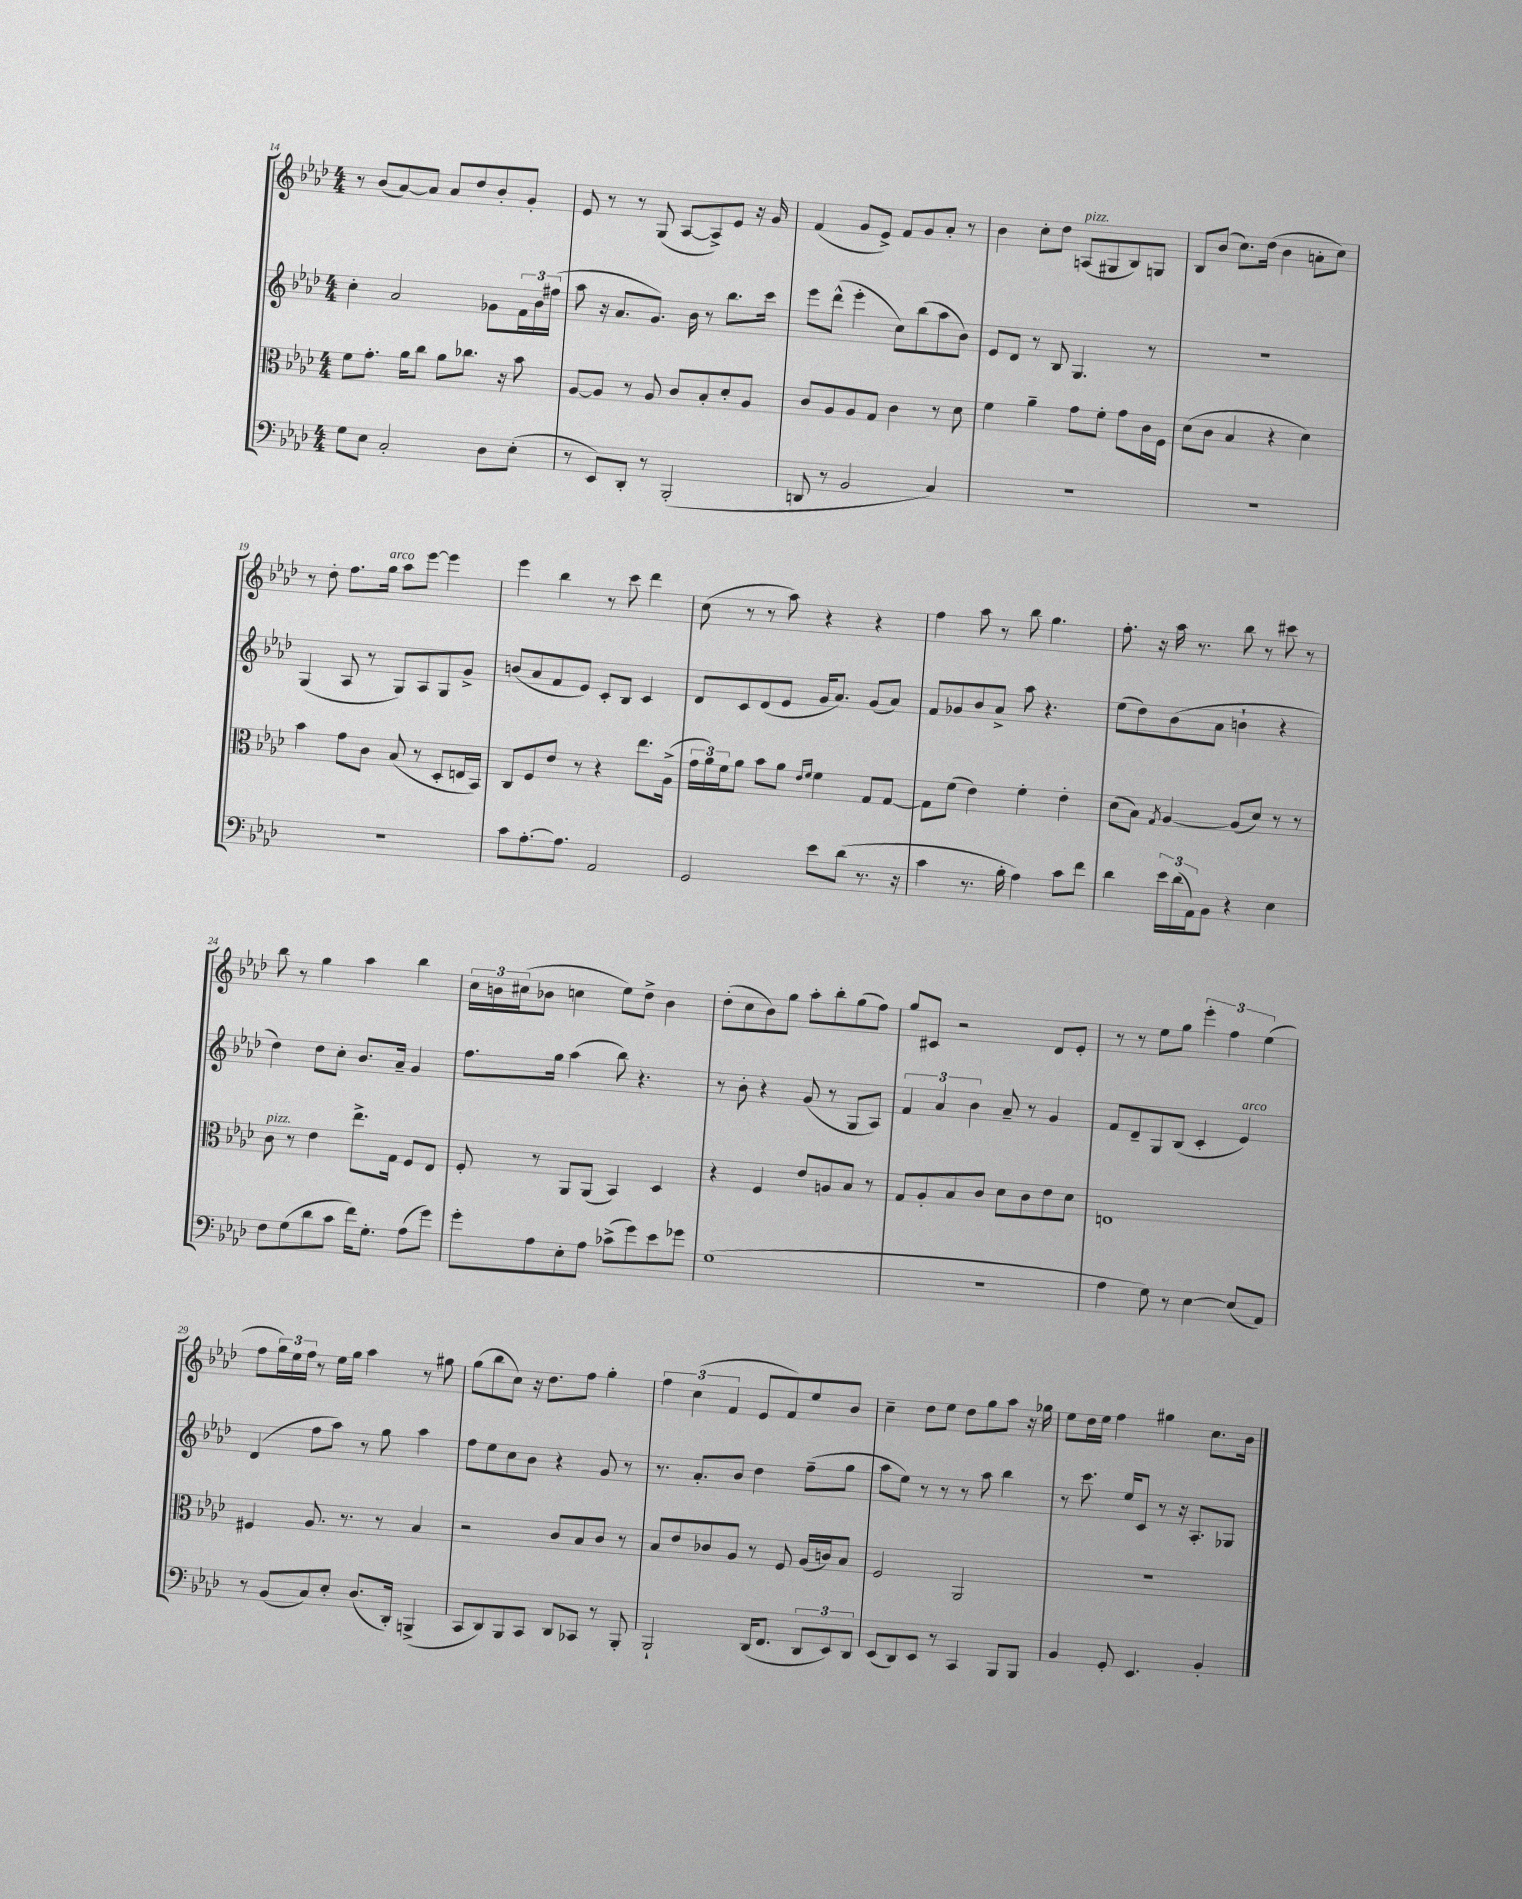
<<
\new StaffGroup <<
\new Staff = "s0" {
    \clef treble \key aes \major \numericTimeSignature \time 4/4
    r8 bes'8( aes'8~) aes'8 aes'8 des''8 bes'8-. g'8-. |
    ees'8 r8 r8 g8( aes8~ aes8->) ees'8 r16 g'16 |
    f'4( g'8 ees'8->) f'8 g'8 aes'8-. r8 |
    bes'4 c''8-. des''8 a8^\markup { \italic "pizz." }( gis8 bes8) g8 |
    bes8 bes'8( c''8.) des''16( bes'4 a'8-. c''8) |
    r8 des''8-. f''8. g''16^\markup { \italic "arco" } aes''8 ees'''8~ ees'''4 |
    ees'''4 bes''4 r8 c'''8 des'''4 |
    c''8( r8 r8 aes''8) r4 r4 |
    f''4 aes''8 r8 bes''8 g''4. |
    f''8.-. r16 aes''16 r8. bes''8 r8 cis'''8 r8 |
    bes''8 r8 g''4 aes''4 bes''4 |
    \tuplet 3/2 { c''16 b'16 cis''16( } bes'8 c''4 ees''8) des''8-> bes'4 |
    des''8-.( c''8 bes'8) g''8 aes''8-. bes''8-. g''8( f''8) |
    g''8 cis'8 r2 des'8 ees'8-. |
    r8 r8 ees''8 g''8 \tuplet 3/2 { ees'''4-. f''4 ees''4( } |
    f''8 \tuplet 3/2 { g''16) ees''16 f''16 } r8 ees''16 g''16 aes''4 r8 gis''8 |
    g''8( bes''8 c''8) r16 des''8. f''8 g''4-. |
    \tuplet 3/2 { f''4 c''4( f'4 } ees'8 f'8) ees''8 bes'8 |
    c''4-- des''8 ees''8 des''8 g''8 aes''8 r16 ges''16 |
    ees''8 des''16 ees''16 f''4 gis''4 c''8. bes'16 \bar "|." |
}
\new Staff = "s1" {
    \clef treble \key aes \major \numericTimeSignature \time 4/4
    c''4-. aes'2 ges'8 \tuplet 3/2 { f'16 bes'16 fis''16( } |
    aes''8 r16 aes'8. g'8.) bes'16 r8 bes''8. c'''16 |
    ees'''8 des'''8-^( ees'''4-. c''8) bes''8( aes''8 bes'8) |
    ees'8 des'8 r8 bes8 g4. r8 |
    R1 |
    g4( aes8 r8 g8) aes8 g8 g'8-> |
    b'8( aes'8 f'8 ees'8) c'8-. bes8 c'4 |
    des'8 c'8 des'8( ees'8 g'16 aes'8.) g'8( aes'8) |
    f'8 ges'8 bes'8 aes'8-> aes''8 r4. |
    ees''8( des''8) bes'8( aes'8 b'4-! r4 |
    des''4) des''8 c''8-. bes'8. aes'16-- g'4 |
    f''8. g''16 aes''4( bes''8) r4. |
    r8 bes'8-. r4 g'8( r8 g8 aes8) |
    \tuplet 3/2 { f'4 aes'4 bes'4 } aes'8-- r8 g'4 |
    f'8 des'8-- g8 bes8( c'4-. ees'4^\markup { \italic "arco" }) |
    des'4( f''8 aes''8) r8 g''8 aes''4 |
    f''8 ees''8 c''8 bes'8 r4 g'8 r8 |
    r8. aes'8.-. bes'8 des''4 f''8--( g''8 |
    aes''8 ees''8) r8 r8 r8 aes''8 bes''4 |
    r8 c'''8. ees''16 c'8 r8 r16 aes8.-. ges8 \bar "|." |
}
\new Staff = "s2" {
    \clef alto \key aes \major \numericTimeSignature \time 4/4
    f'8 g'8.-. aes'16 c''8 aes'8 ces''8. r16 bes'8 |
    aes8~ aes8 r8 aes8 c'8 bes8-. des'8-. aes8 |
    c'8 aes8 aes8 g8 c'4 r8 des'8 |
    f'4 aes'4-- g'8 f'8-. g'8 c'16 f16 |
    des'8( c'8 bes4 r4 des'4) |
    bes'4 g'8 c'8 bes8( r8 des8-. e16 bes,16) |
    c8 f8 ees'8 r8 r4 ees''8. aes16->( |
    \tuplet 3/2 { g'16 aes'16) f'16 } aes'8 bes'8 aes'8 \grace { ees'16 f'16 } f'4 g8 g8~ |
    g8 f'8( ees'4) f'4-. ees'4-. |
    des'8( bes8) \acciaccatura { g8 } aes4~ aes8( des'8) r8 r8 |
    c'8^\markup { \italic "pizz." } r8 ees'4 ees''8.-> g16 f8 ees8 |
    f8-. r8 aes,8 aes,8( bes,4) des4 |
    r4 f4 ees'8 a8 bes8 r8 |
    g8 aes8-. bes8 c'8 des'8 c'8 ees'8 des'8 |
    e1 |
    fis4 aes8. r8. r8 bes4 |
    r2 c'8 bes8 c'8 r8 |
    bes8 ees'8 ces'8 aes8 r8 f8 aes16( c'16) bes8 |
    f2 aes,2 |
    R1 \bar "|." |
}
\new Staff = "s3" {
    \clef bass \key aes \major \numericTimeSignature \time 4/4
    g8 ees8 c2-. des8 ees8-.( |
    r8 ees,8) des,8-. r8 bes,,2-.( |
    d,8 r8 bes,2 c4) |
    R1 |
    R1 |
    R1 |
    c'8 aes8.~-. aes8. aes,2 |
    g,2 ees'8 des'8( r8. r16 |
    c'4 r8. bes16-. aes4) c'8 f'8 |
    des'4 \tuplet 3/2 { ees'16 des'16( aes,16) } bes,8 r4 ees4 |
    f8 g8( des'8 c'8 f'16) g8.-. aes8( g'8) |
    g'8-. aes8 ees8-. aes8 ces'8->( g'8) ees'8 ges'8 |
    g1( |
    r1 |
    aes4 g8) r8 ees4~ ees8( aes,8) |
    r8 bes,8( c8) ees8-. des8.( des,16-.) b,,4->( |
    c,8 des,8) bes,,8 c,8 des,8 ces,8 r8 bes,,8-. |
    bes,,2-! des,16( f,8. \tuplet 3/2 { des,8 ees,8) des,8 } |
    ees,8( des,8) ees,8 r8 c,4 bes,,8 bes,,8 |
    bes,4 g,8-. ees,4. bes,4-. \bar "|." |
}
>>
>>
\layout { \context { \Score currentBarNumber = #14 } }
